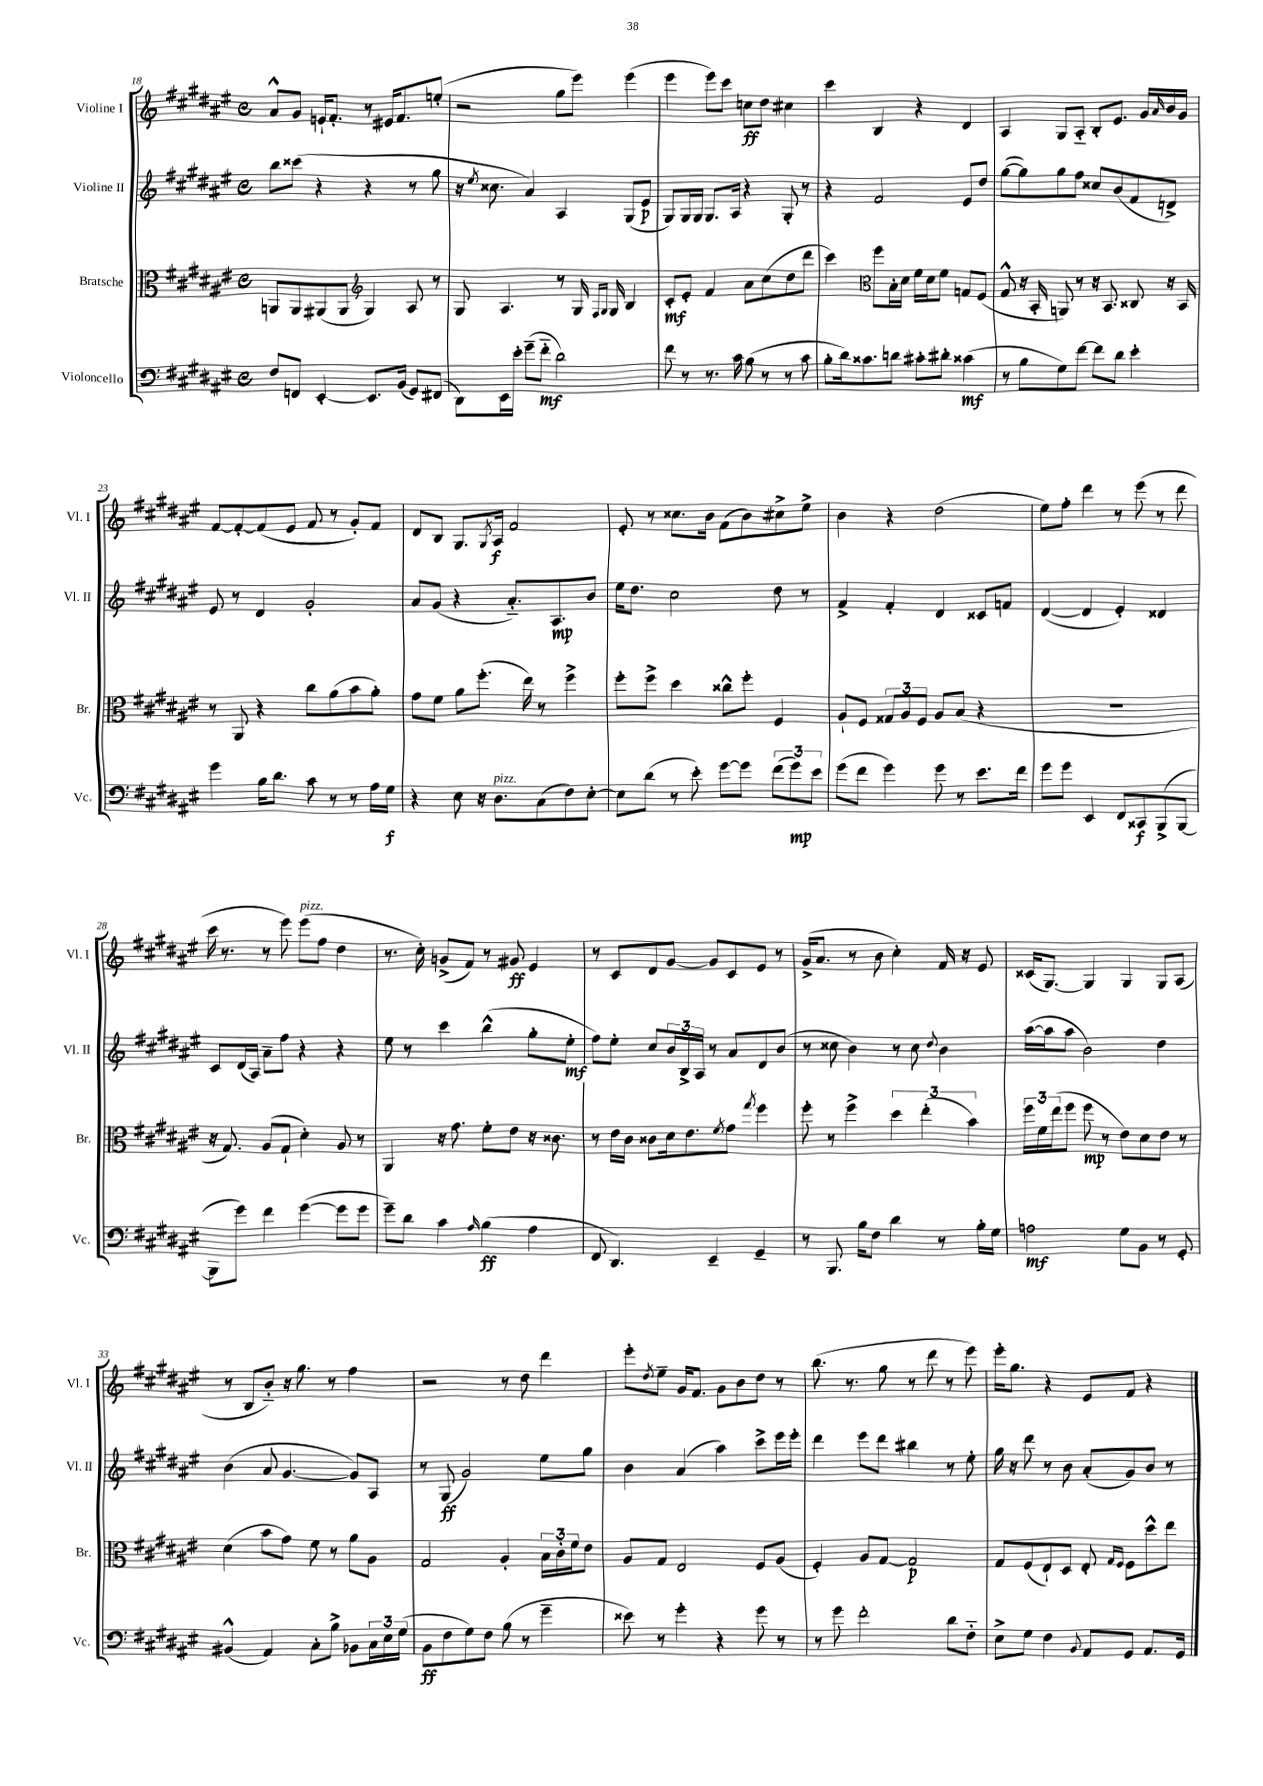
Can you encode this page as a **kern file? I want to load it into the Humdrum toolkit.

**kern	**dynam	**kern	**dynam	**kern	**dynam	**kern	**dynam
*part4	*part4	*part3	*part3	*part2	*part2	*part1	*part1
*staff4	*staff4	*staff3	*staff3	*staff2	*staff2	*staff1	*staff1
*I"Violoncello	*	*I"Bratsche	*	*I"Violine II	*	*I"Violine I	*
*I'Vc.	*	*I'Br.	*	*I'Vl. II	*	*I'Vl. I	*
*clefF4	*	*clefC3	*	*clefG2	*	*clefG2	*
*k[f#c#g#d#a#e#]	*	*k[f#c#g#d#a#e#]	*	*k[f#c#g#d#a#e#]	*	*k[f#c#g#d#a#e#]	*
*M4/4	*	*M4/4	*	*M4/4	*	*M4/4	*
*met(c)	*	*met(c)	*	*met(c)	*	*met(c)	*
=18	=18	=18	=18	=18	=18	=18	=18
8F#/L	.	8AAn/L	.	8bb\L	.	8a#^^/L	.
8FFn/J	.	8AA/	.	(8ccc##X\J	.	8g#/J	.
[4EE#'/	.	(8AA#X/	.	4r	.	16en`/KL	.
.	.	.	.	.	.	8.f#'/J	.
.	.	8AA#/J	.	.	.	.	.
*	*	*clefG2	*	*	*	*	*
8.EE#/L]	.	4G#/)	.	4r	.	8r	.
.	.	.	.	.	.	16e#X/KL	.
(16BB/Jk	.	.	.	.	.	8.f#/	.
8GG#/L)	.	8A#/	.	8r	.	.	.
(8FF#X/J	.	8r	.	8gg#\	.	(8een'/J	.
=19	=19	=19	=19	=19	=19	=19	=19
8DD#\L)	.	8G#/	.	16r	.	2r	.
.	.	.	.	8qee#/	.	.	.
.	.	.	.	8.cc##X\	.	.	.
16EE#\L	.	4.A#/	.	.	.	.	.
16e#'\JJ	.	.	.	.	.	.	.
(8g#~\L	.	.	.	4a#/)	.	.	.
8f#\J	mf	.	.	.	.	.	.
2d#\)	.	8r	.	4A#/	.	8gg#\L	.
.	.	16G#/	.	.	.	8eee#\J)	.
.	.	16qqF#/LL	.	.	.	.	.
.	.	16qqG#/JJ	.	.	.	.	.
.	.	16G#/	.	.	.	.	.
.	.	4B/	.	(8G#/L	.	(4eee#\	.
.	.	.	.	8e#/J	p	.	.
=20	=20	=20	=20	=20	=20	=20	=20
8f#\	.	8c#'/L	mf	8G#/L)	.	4eee#\	.
8r	.	8e#'/J	.	16G#/L	.	.	.
.	.	.	.	16G#/JJ	.	.	.
8.r	.	4f#/	.	8.G#/L	.	8eee#\L)	.
.	.	.	.	.	.	8ccc#\J	.
16c#\	.	.	.	16A#/Jk	.	.	.
(8B\	.	8a#\L	.	4r	.	8ccn\L	ff
8r	.	(8cc#\	.	.	.	8dd#\J	.
8r	.	8dd#\	.	8G#'/	.	4cc#X\	.
8c#\	.	8ddd#\J	.	8r	.	.	.
=21	=21	=21	=21	=21	=21	=21	=21
8B'\L	.	4ccc#\)	.	4r	.	4ccc#\	.
16d#\k)	.	.	.	.	.	.	.
8.c##X\	.	.	.	.	.	.	.
*	*	*clefC3	*	*	*	*	*
.	.	8ff#\L	.	2f#/	.	4B/	.
8dn\J	.	16B'\L	.	.	.	.	.
.	.	16d#\JJ	.	.	.	.	.
8c#X'\L	.	16f#\LL	.	.	.	4r	.
.	.	16d#\J	.	.	.	.	.
8d#X'\J	.	8f#\J	.	.	.	.	.
(4c##X\	mf	8Gn/L	.	8e#/L	.	4d#/	.
.	.	(8F#/J	.	8dd#/J	.	.	.
=22	=22	=22	=22	=22	=22	=22	=22
8r	.	8G#^^/	.	([8gg#\L	.	4A#/	.
8B\L	.	16r	.	8gg#\])	.	.	.
.	.	16BB'/	.	.	.	.	.
8G#\)	.	8AAn/)	.	8gg#\	.	8G#/L	.
[8f#\J	.	8r	.	8ff#\J	.	8A#/J	.
8f#\L]	.	16r	.	8cc##X/L	.	8B'/L	.
.	.	8.BB/	.	.	.	.	.
8d#\J	.	.	.	(8b/	.	8.e#/J	.
4e#'\	.	8C##X/	.	8f#/	.	.	.
.	.	.	.	.	.	16g#/LL	.
.	.	.	.	.	.	16qqa#/	.
.	.	16r	.	8dn^/J)	.	16b/	.
.	.	16BB/	.	.	.	16g#/JJ	.
!!LO:LB:g=z
=23	=23	=23	=23	=23	=23	=23	=23
4g#\	.	8r	.	8e#/	.	[8f#/L	.
.	.	8AA#/	.	8r	.	8f#'/_	.
16B\KL	.	4r	.	4d#/	.	(8f#/]	.
8.d#\J	.	.	.	.	.	.	.
.	.	.	.	.	.	8e#/J	.
8c#\	.	8cc#\L	.	2g#'/	.	8f#/	.
8r	.	(8a#\	.	.	.	8r	.
8r	.	8b\	.	.	.	8g#'/L)	.
16A#\LL	.	8a#'\J)	.	.	.	8f#/J	.
16G#\JJ	f	.	.	.	.	.	.
=24	=24	=24	=24	=24	=24	=24	=24
4r	.	8g#\L	.	8a#/L	.	8d#/L	.
.	.	8f#\J	.	(8g#/J	.	8B/J	.
8E#\	.	8a#\L	.	4r	.	8.G#/L	.
16r	.	(8.ff#'\J	.	.	.	.	.
.	.	.	.	.	.	8qG#/	.
!LO:TX:a:i:t=pizz.	!	!	!	!	!	!	!
8.D#\L	.	.	.	.	.	16A#/Jk	f
.	.	.	.	8.a#/L)	.	2f#/	.
.	.	16ee#\)	.	.	.	.	.
(8C#\	.	8r	.	.	.	.	.
.	.	.	.	8.A#/	mp	.	.
8F#\)	.	4ff#^\	.	.	.	.	.
[8E#'\J	.	.	.	8b/J	.	.	.
=25	=25	=25	=25	=25	=25	=25	=25
8E#\L]	.	8ff#'\L	.	16ee#\KL	.	8e#'/	.
.	.	.	.	8.dd#\J	.	.	.
(8d#\J	.	8ff#^\J	.	.	.	8r	.
8r	.	4dd#\	.	2cc#\	.	8.cc##X\L	.
8e#'\)	.	.	.	.	.	.	.
.	.	.	.	.	.	16b\Jk	.
[8g#\L	.	8cc##X^^\L	.	.	.	(8f#\L	.
8g#\J]	.	8ff#'\J	.	.	.	8b\)	.
(12f#\L	.	4F#/	.	8dd#\	.	8cc#X^\	.
12g#\)	mp	.	.	.	.	.	.
.	.	.	.	8r	.	8ee#^\J	.
12e#\J	.	.	.	.	.	.	.
=26	=26	=26	=26	=26	=26	=26	=26
(8g#\L	.	8A#`/L	.	4f#^/	.	4b\	.
8f#\J	.	8F#/J	.	.	.	.	.
4g#\)	.	12G##X/L	.	4f#'/	.	4r	.
.	.	12A#/	.	.	.	.	.
.	.	12F#/J	.	.	.	.	.
8g#\	.	8A#/L	.	4d#/	.	(2dd#\	.
8r	.	(8B/J	.	.	.	.	.
8.e#\L	.	4r	.	8c##X/L	.	.	.
.	.	.	.	8fn/J	.	.	.
16f#\Jk	.	.	.	.	.	.	.
=27	=27	=27	=27	=27	=27	=27	=27
8g#\L	.	1r	.	([4d#/	.	8ee#\L)	.
8g#\J	.	.	.	.	.	8ff#'\J	.
4EE#/	.	.	.	4d#/]	.	4ddd#\	.
8FF#/L	.	.	.	4e#'/)	.	8r	.
8CC##X/	f	.	.	.	.	(8eee#\	.
(8BBB^/	.	.	.	4d##X/	.	8r	.
[8BBB/J	.	.	.	.	.	8ddd#\	.
!!LO:LB:g=z
=28	=28	=28	=28	=28	=28	=28	=28
8BBB\L]	.	16r	.	8c#/L	.	16ccc#\	.
.	.	8.G#/)	.	.	.	8.r	.
8g#\J)	.	.	.	(16d#/L	.	.	.
.	.	.	.	16A#/JJ)	.	.	.
4f#\	.	(8A#/L	.	8a#~\L	.	8r	.
.	.	8G#`/J	.	8ff#\J	.	8eee#\)	.
!	!	!	!	!	!	!LO:TX:a:i:t=pizz.	!
([4g#\	.	4d#'\)	.	4r	.	(8eee#\L	.
.	.	.	.	.	.	8ff#\J	.
8g#\L]	.	8A#/	.	4r	.	4dd#\	.
8g#\J	.	8r	.	.	.	.	.
=29	=29	=29	=29	=29	=29	=29	=29
8g#~\L)	.	4AA#/	.	8ee#\	.	8.r	.
8d#\J	.	.	.	8r	.	.	.
.	.	.	.	.	.	16cc#'\)	.
4c#\	.	16r	.	4ccc#\	.	(8gn^/L	.
.	.	8.g#\	.	.	.	.	.
.	.	.	.	.	.	8f#/J)	.
16qqA#/	.	.	.	.	.	.	.
(4B\	ff	8f#'\L	.	(4bb^^\	.	8r	.
.	.	8e#\J	.	.	.	8g#X/	ff
4A#\	.	16r	.	8gg#'\L	.	4e#/	.
.	.	8.c##X\	.	.	.	.	.
.	.	.	.	8ee#'\J	mf	.	.
=30	=30	=30	=30	=30	=30	=30	=30
8FF#/	.	8r	.	8ff#\L)	.	8r	.
4.DD#/)	.	16e#\LL	.	8ee#'\J	.	8c#/L	.
.	.	16c#\JJ	.	.	.	.	.
.	.	8c##X\L	.	8cc#/L	.	8d#/	.
.	.	16d#\k	.	24b/L	.	[8g#/J	.
.	.	.	.	24B^/	.	.	.
.	.	8.e#\	.	.	.	.	.
.	.	.	.	24A#/JJ	.	.	.
4EE#~/	.	.	.	8r	.	8g#/L]	.
.	.	8qf#/	.	.	.	.	.
.	.	8g#\J	.	8a#/L	.	8c#/	.
.	.	8qgg#/	.	.	.	.	.
4GG#~/	.	4ff#\	.	8d#/	.	8e#/J	.
.	.	.	.	(8b/J	.	8r	.
=31	=31	=31	=31	=31	=31	=31	=31
8r	.	8ff#'\	.	8r	.	(16g#^/KL	.
.	.	.	.	.	.	8.a#/J	.
8.BBB/	.	8r	.	8cc##X\	.	.	.
.	.	4ff#^\	.	4b\)	.	8r	.
16B\KL	.	.	.	.	.	.	.
8F#\J	.	.	.	.	.	8b\	.
4d#\	.	6dd#\	.	8r	.	4cc#'\)	.
.	.	.	.	8cc##\	.	.	.
.	.	(6ee#'\	.	.	.	.	.
.	.	.	.	8qqdd#/	.	.	.
8r	.	.	.	4b\	.	16f#/	.
.	.	.	.	.	.	16r	.
.	.	6b\)	.	.	.	.	.
16B'\LL	.	.	.	.	.	8e#/	.
16G#\JJ	.	.	.	.	.	.	.
=32	=32	=32	=32	=32	=32	=32	=32
2An\	mf	24ff#\LL	.	([16aa#\LL	.	(16c##X/KL	.
.	.	24f#\	.	.	.	.	.
.	.	.	.	16aa#\J]	.	[8.G#/J)	.
.	.	(24ee#\J	.	.	.	.	.
.	.	8ff#\J	.	8aa#\J	.	.	.
.	.	8ff#\	mp	2b\)	.	4G#/]	.
.	.	8r	.	.	.	.	.
8G#\L	.	8e#\L)	.	.	.	4G#/	.
8BB\J	.	8d#\	.	.	.	.	.
8r	.	8e#\J	.	4dd#\	.	8G#/L	.
8GG#'/	.	8r	.	.	.	(8A#/J	.
!!LO:LB:g=z
=33	=33	=33	=33	=33	=33	=33	=33
(4BB#X^^/	.	(4d#\	.	(4b\	.	8r	.
.	.	.	.	.	.	8B/L	.
4AA#/)	.	8b\L	.	8a#/	.	8b/J)	.
.	.	8g#\J)	.	[4.g#/	.	16r	.
.	.	.	.	.	.	8.gg#\	.
8C#'\L	.	8f#\	.	.	.	.	.
8B^\J	.	8r	.	.	.	8r	.
8BB-X\L	.	8a#\L	.	8g#/L])	.	4ff#\	.
24C#\L	.	8A#\J	.	8A#/J	.	.	.
24E#\	.	.	.	.	.	.	.
(24G#\JJ	.	.	.	.	.	.	.
=34	=34	=34	=34	=34	=34	=34	=34
8BB\L	ff	2G#/	.	8r	.	2r	.
8F#\	.	.	.	(8G#/	ff	.	.
8G#\)	.	.	.	2g#/)	.	.	.
8F#\J	.	.	.	.	.	.	.
(8B\	.	4A#'/	.	.	.	8r	.
8r	.	.	.	.	.	8dd#\	.
4g#~\	.	24B\LL	.	8ee#\L	.	4ddd#\	.
.	.	24c#'\	.	.	.	.	.
.	.	24f#\J	.	.	.	.	.
.	.	8e#\J	.	8gg#\J	.	.	.
=35	=35	=35	=35	=35	=35	=35	=35
8e##X\)	.	8A#/L	.	4b\	.	8eee#'\L	.
.	.	.	.	.	.	8qdd#/	.
8r	.	8G#/J	.	.	.	8ee#~\J	.
4g#'\	.	2E#/	.	(4a#/	.	16g#/KL	.
.	.	.	.	.	.	8.f#/J	.
4r	.	.	.	4aa#\)	.	8g#\L	.
.	.	.	.	.	.	8b\	.
8g#\	.	8F#/L	.	8ccc#^\L	.	8dd#\J	.
8r	.	(8A#/J	.	16eee#\L	.	8r	.
.	.	.	.	16eee#'\JJ	.	.	.
=36	=36	=36	=36	=36	=36	=36	=36
8r	.	4F#'/)	.	4ddd#\	.	(8.bb\	.
8g#\	.	.	.	.	.	.	.
.	.	.	.	.	.	8.r	.
2f#'\	.	8A#/L	.	8eee#\L	.	.	.
.	.	[8G#/J	.	8ddd#\J	.	8gg#\	.
.	.	2G#/]	p	4bb#X\	.	8r	.
.	.	.	.	.	.	8ddd#\	.
8d#\L	.	.	.	8r	.	8r	.
8F#\J	.	.	.	8ee#'\	.	8eee#\)	.
=37	=37	=37	=37	=37	=37	=37	=37
8E#^\L	.	8G#/L	.	16gg#\	.	16eee#'\KL	.
.	.	.	.	16r	.	8.gg#\J	.
8G#\J	.	(8F#/	.	8ddd#\	.	.	.
4F#\	.	8E#`/)	.	8r	.	4r	.
.	.	8D#/J	.	8b\	.	.	.
8qqBB/	.	.	.	.	.	.	.
8AA#/L	.	8E#'/	.	(8a#'/L	.	8e#/L	.
.	.	16qqG#/LL	.	.	.	.	.
.	.	16qqF#/JJ	.	.	.	.	.
8GG#/J	.	8F#\L	.	8g#/)	.	8f#/J	.
8.AA#/L	.	8dd#^^\	.	8b/J	.	4r	.
.	.	8ee#\J	.	8r	.	.	.
16GG#/Jk	.	.	.	.	.	.	.
==	==	==	==	==	==	==	==
*-	*-	*-	*-	*-	*-	*-	*-
